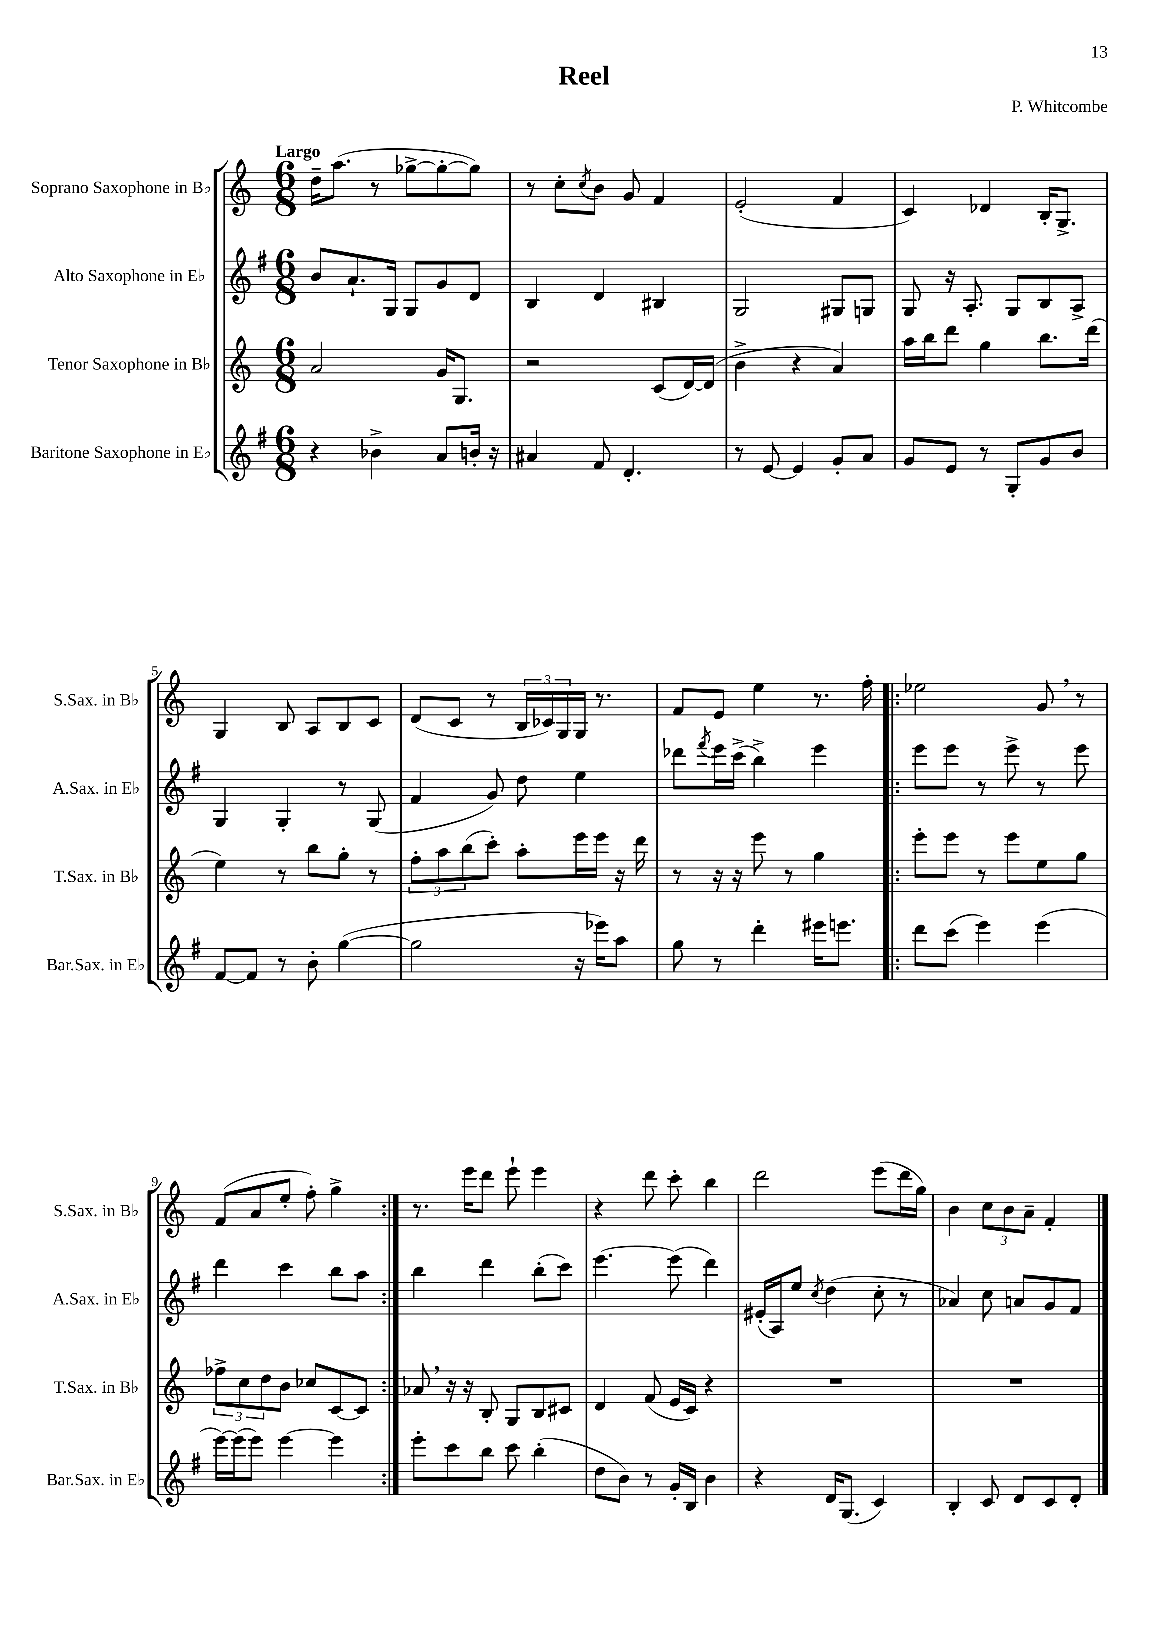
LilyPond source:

\header { title = "Reel" composer = "P. Whitcombe" }
<<
\new StaffGroup <<
\new Staff = "s0" \with { instrumentName = "Soprano Saxophone in Bb" shortInstrumentName = "S.Sax. in Bb" } {
    \clef treble \key c \major \numericTimeSignature \time 6/8 \tempo "Largo"
    d''16-- a''8.( r8 ges''8~-> ges''8~-. ges''8) |
    r8 c''8-. \acciaccatura { c''8 } b'8 g'8 f'4 |
    e'2-.( f'4 |
    c'4) des'4 b16-. g8.-> |
    g4 b8 a8 b8 c'8 |
    d'8( c'8 r8 \tuplet 3/2 { b16 ces'16) g16 } g16 r8. |
    f'8 e'8 e''4 r8. f''16-. |
    \repeat volta 2 { ees''2 g'8 \breathe r8 |
    f'8( a'8 e''8-. f''8-.) g''4-> | }
    r8. e'''16 d'''8 e'''8-! e'''4 |
    r4 d'''8 c'''8-. b''4 |
    d'''2 e'''8( d'''16 g''16) |
    b'4 \tuplet 3/2 { c''8 b'8 a'8-- } f'4-. \bar "|." |
}
\new Staff = "s1" \with { instrumentName = "Alto Saxophone in Eb" shortInstrumentName = "A.Sax. in Eb" } {
    \clef treble \key g \major \numericTimeSignature \time 6/8
    b'8 a'8.-! g16 g8 g'8 d'8 |
    b4 d'4 bis4 |
    g2 gis8 g8 |
    g8 r16 a8.-. g8 b8 a8-> |
    g4 g4-. r8 g8( |
    fis'4 g'8) d''8 e''4 |
    des'''8 \acciaccatura { fis'''8 } e'''16 c'''16->( b''4->) e'''4 |
    \repeat volta 2 { e'''8 e'''8 r8 e'''8-> r8 e'''8 |
    d'''4 c'''4 b''8 a''8 | }
    b''4 d'''4 b''8-.( c'''8) |
    e'''4.~ e'''8( d'''4) |
    eis'16-.( a16) e''8 \acciaccatura { c''8 } d''4( c''8-. r8 |
    aes'4) c''8 a'8 g'8 fis'8 \bar "|." |
}
\new Staff = "s2" \with { instrumentName = "Tenor Saxophone in Bb" shortInstrumentName = "T.Sax. in Bb" } {
    \clef treble \key c \major \numericTimeSignature \time 6/8
    a'2 g'16 g8. |
    r2 c'8( d'16~) d'16( |
    b'4-> r4 a'4) |
    a''16 b''16 d'''8 g''4 b''8. d'''16( |
    e''4) r8 b''8 g''8-. r8 |
    \tuplet 3/2 { f''8-. a''8 b''8( } c'''8-.) a''8-. e'''16 e'''16 r16 d'''16 |
    r8 r16 r16 e'''8 r8 g''4 |
    \repeat volta 2 { e'''8-. e'''8 r8 e'''8 e''8 g''8 |
    \tuplet 3/2 { fes''8-> c''8 d''8 } b'8 ces''8 c'8~ c'8 | }
    aes'8 \breathe r16 r16 b8-. g8 b8 cis'8 |
    d'4 f'8( e'16 c'16) r4 |
    R2. |
    R2. \bar "|." |
}
\new Staff = "s3" \with { instrumentName = "Baritone Saxophone in Eb" shortInstrumentName = "Bar.Sax. in Eb" } {
    \clef treble \key g \major \numericTimeSignature \time 6/8
    r4 bes'4-> a'8 b'16-. r16 |
    ais'4 fis'8 d'4.-. |
    r8 e'8~ e'4 g'8-. a'8 |
    g'8 e'8 r8 g8-. g'8 b'8 |
    fis'8~ fis'8 r8 b'8-. g''4~( |
    g''2 r16 ees'''16) a''8 |
    g''8 r8 d'''4-. eis'''16 e'''8. |
    \repeat volta 2 { d'''8 c'''8( e'''4) e'''4( |
    e'''16~) e'''16( e'''8) e'''4~ e'''4 | }
    e'''8-. c'''8 b''8 c'''8 b''4-.( |
    d''8 b'8) r8 g'16-. b16 b'4 |
    r4 d'16 g8.( c'4) |
    b4-. c'8 d'8 c'8 d'8-. \bar "|." |
}
>>
>>
